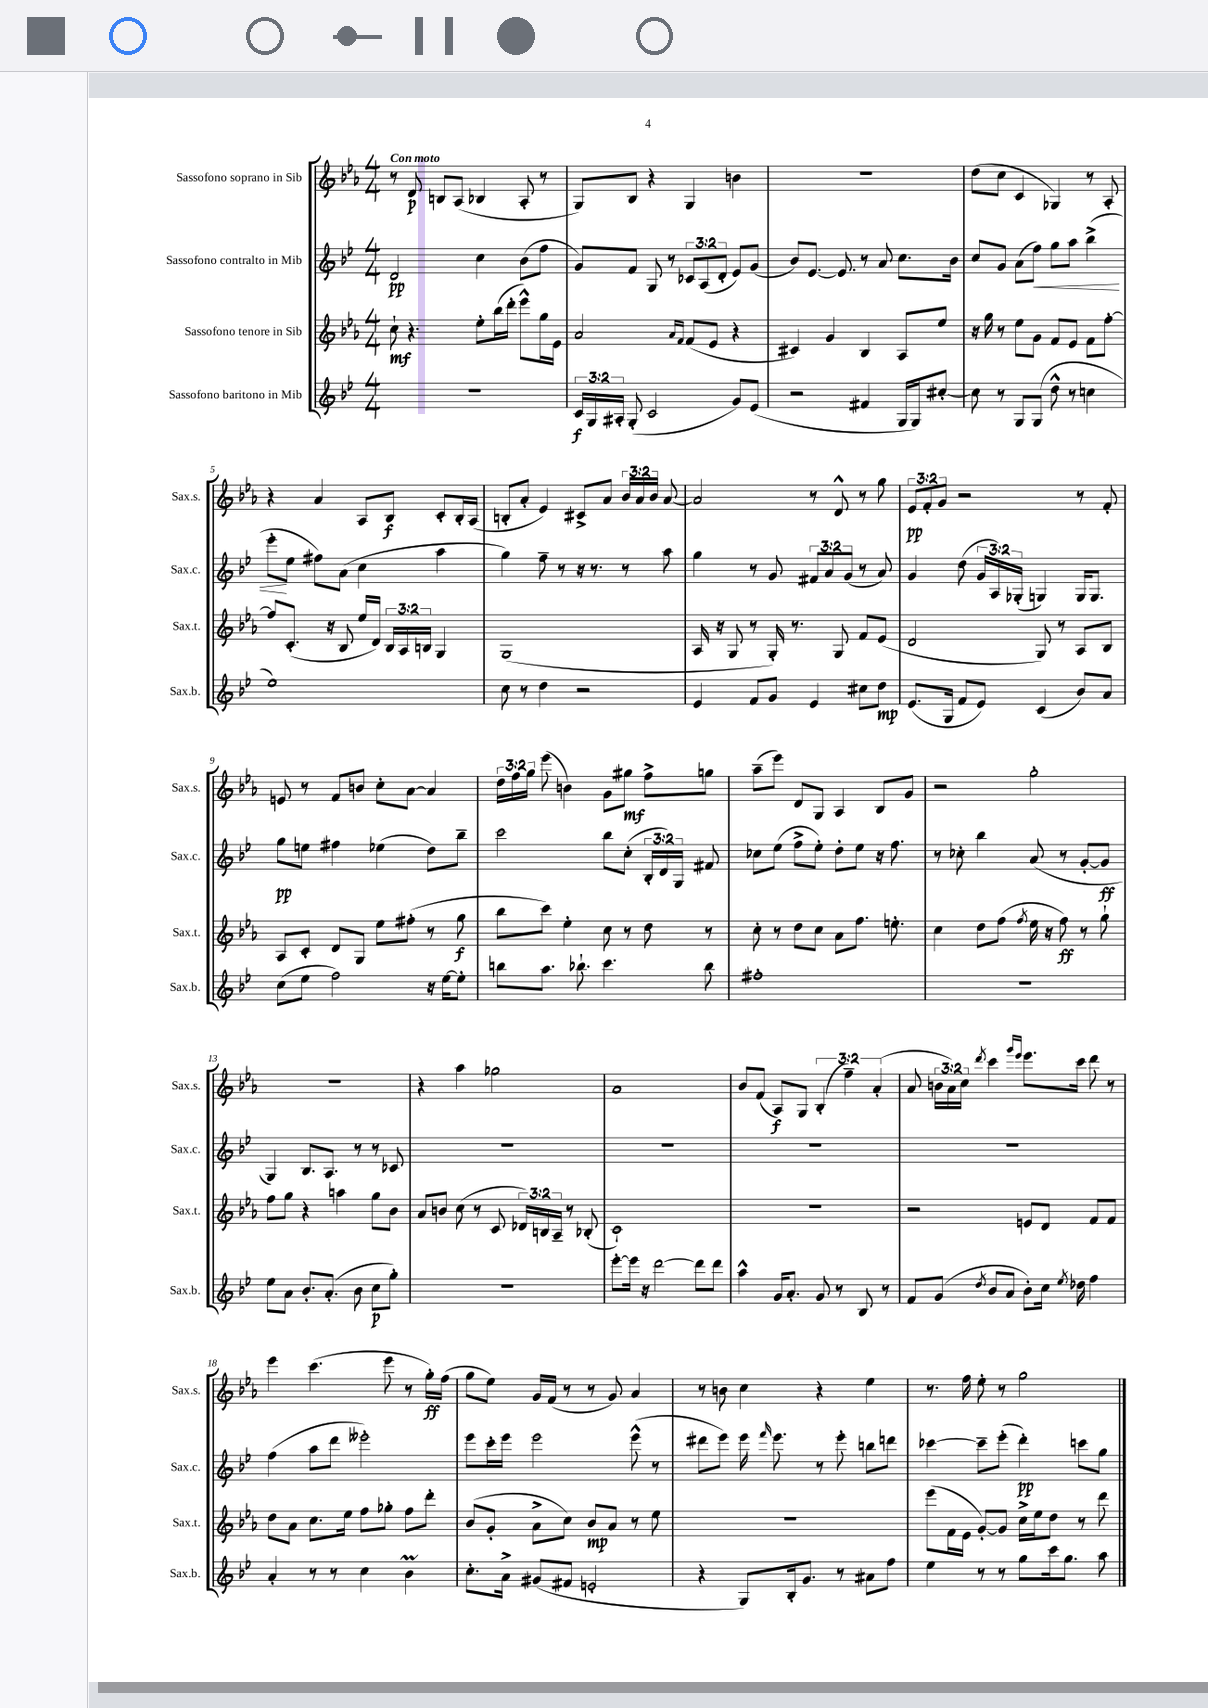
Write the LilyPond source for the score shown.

<<
\new StaffGroup <<
\new Staff = "s0" \with { instrumentName = "Sassofono soprano in Sib" shortInstrumentName = "Sax.s." } {
    \clef treble \key ees \major \numericTimeSignature \time 4/4 \override Staff.TupletNumber.text = #tuplet-number::calc-fraction-text \tempo "Con moto"
    \autoBeamOff r8 d'8\p b8[ aes8]( bes4 aes8-. r8 |
    g8[) bes8] r4 g4 b'4 |
    R1 |
    d''8[( c''8] c'4 ges4) r8 aes8-. |
    r4 aes'4 aes8[ bes8]\f c'8[-. bes16-. aes16]( |
    b8[-. aes'8]-. ees'4) cis'8[-> aes'8] \tuplet 3/2 { bes'16[ aes'16 bes'16] } aes'8~ |
    aes'2 r8 d'8-^ r8 g''8 |
    \tuplet 3/2 { ees'8[\pp f'8-. g'8] } r2 r8 f'8-. |
    e'8 r8 f'8[ b'8] c''8[-. aes'8]~ aes'4 |
    \tuplet 3/2 { d''16[ f''16 g''16] } ees'''8( b'4) g'8[ gis''8]\mf f''8[-> g''8] |
    aes''8[--( ees'''8]) d'8[ g8] aes4 bes8[ g'8] |
    r2 g''2-. |
    R1 |
    r4 aes''4 ges''2 |
    aes'1 |
    bes'8[ f'8]( aes8[\f) g8] \tuplet 3/2 { bes4-.( f''4--) aes'4-.( } |
    aes'8 \tuplet 3/2 { b'16[ aes'16) c''16] } \acciaccatura { d'''8 } c'''4 \grace { g'''16[ ees'''16] } ees'''8.[ c'''16] d'''8 r8 |
    ees'''4 c'''4.( ees'''8 r8 g''16[-.\ff) f''16]( |
    g''8[ ees''8]) g'16[ f'16]( r8 r8 g'8) aes'4 |
    r8 b'8 c''4 r4 ees''4 |
    r8. f''16 ees''8-. r8 g''2 \bar "|." |
}
\new Staff = "s1" \with { instrumentName = "Sassofono contralto in Mib" shortInstrumentName = "Sax.c." } {
    \clef treble \key bes \major \numericTimeSignature \time 4/4 \override Staff.TupletNumber.text = #tuplet-number::calc-fraction-text
    \autoBeamOff d'2\pp c''4 bes'8[( f''8] |
    g'8[) f'8] g8 r8 \tuplet 3/2 { ces'8[ a8( d'8]-. } ees'8[) g'8]( |
    bes'8[) ees'8.]~ ees'8. r8 a'8 c''8.[ bes'16] |
    c''8[ g'8] a'8[( f''8]\<) g''8[ a''8] bes''4->( |
    ees'''8[-.\! ees''8] fis''8[) a'8]( c''4 a''4 |
    g''4) f''8-- r8 r16 r8. r8 a''8 |
    g''4 r8 g'8 \tuplet 3/2 { fis'8[ a'8 g'8]( } r8 a'8) |
    g'4 d''8( \tuplet 3/2 { g'16[ a16) ges16]-.( } g4) g16[ g8.] |
    g''8[\pp e''8] fis''4 ees''4( d''8[) bes''8]-- |
    c'''2 bes''8[ c''8]-.( \tuplet 3/2 { bes16[-. d'16) g16] } fis'8 |
    ces''8[ ees''8]( f''8[-> ees''8]-.) d''8[-. ees''8] r16 f''8. |
    r8 ces''8-. bes''4 a'8( r8 g'8[~-. g'8]\ff |
    g4) bes8.[ a8.] r8 r8 ces'8 |
    R1 |
    R1 |
    R1 |
    R1 |
    f''4( a''8[ d'''8] eeses'''2-.) |
    ees'''8[ c'''16-. ees'''16] ees'''2 ees'''8-^( r8 |
    dis'''8[ ees'''8]) ees'''16 \grace { f'''16 } ees'''8. r8 ees'''8-. b''8[ d'''8] |
    ces'''4~ ces'''8[-- ees'''8]-.( d'''4-.\pp) c'''8[ g''8] \bar "|." |
}
\new Staff = "s2" \with { instrumentName = "Sassofono tenore in Sib" shortInstrumentName = "Sax.t." } {
    \clef treble \key ees \major \numericTimeSignature \time 4/4 \override Staff.TupletNumber.text = #tuplet-number::calc-fraction-text
    \autoBeamOff c''8-!\mf r4. ees''8[-. bes''16( d'''16]-. ees'''8[-^) g''16 ees'16] |
    aes'2 \grace { aes'16[ f'16] } f'8[( ees'8] r4 |
    cis'4) g'4 bes4 aes8[ ees''8] |
    r16 g''16 r8 ees''8[ g'8] f'8[ ees'8] f'8[ f''8]~-. |
    f''8[ c'8.]-.( r16 bes8 ees''16[ d'16]) \tuplet 3/2 { bes16[ aes16 b16] } g4 |
    g1( |
    aes16 r16 g8 r8 g16-.) r8. g8 f'8[ ees'8]( |
    d'2 g8) r8 aes8[ bes8] |
    aes8[ c'8]-. d'8[ g8] ees''8[ fis''8]-.( r8 g''8\f |
    bes''8[ c'''8]) ees''4-. c''8 r8 d''8 r8 |
    c''8-. r8 d''8[ c''8] aes'8[ f''8.] e''8.-. |
    c''4 d''8[ f''8]( \acciaccatura { f''8 } ees''16 r16 f''8\ff) r8 g''8-! |
    f''8[ g''8] r4 a''4 g''8[ bes'8] |
    aes'8[ b'8] c''8( r8 c'8 \tuplet 3/2 { des'16[) b16 aes16]-- } r8 bes8-.( |
    c'1-!) |
    R1 |
    r2 e'8[ d'8] f'8[ f'8] |
    d''8[ aes'8] c''8.[ ees''16] f''8[ ges''8]-. f''8[ d'''8]-. |
    bes'8[( g'8]-. aes'8[-> c''8]) bes'8[\mp aes'8] r8 ees''8 |
    R1 |
    ees'''8[( f'16 ees'16] g'8[~-.) g'8] c''16[-> ees''16 d''8] r8 d'''8 \bar "|." |
}
\new Staff = "s3" \with { instrumentName = "Sassofono baritono in Mib" shortInstrumentName = "Sax.b." } {
    \clef treble \key bes \major \numericTimeSignature \time 4/4 \override Staff.TupletNumber.text = #tuplet-number::calc-fraction-text
    \autoBeamOff R1 |
    \tuplet 3/2 { c'16[\f g16 ais16]-. } g8-.( c'2 g'8[) ees'8]( |
    r2 fis'4 g16[ g16) cis''8]~-. |
    cis''8 r8 g8[ g8]( d''8-^ r8 c''4 |
    ees''1) |
    c''8 r8 d''4 r2 |
    ees'4 f'8[ g'8] ees'4 cis''8[ d''8]\mp |
    ees'8.[( g16] f'8[ ees'8]) c'4( bes'8[) a'8] |
    c''8[( ees''8] f''2) r16 ees''16[~ ees''8]-. |
    b''8[ a''8.] bes''8.-! c'''4. bes''8 |
    fis''1-. |
    R1 |
    ees''8[ a'8] bes'8.[-. a'8.]-.( bes'8 c''8[\p g''8]-.) |
    R1 |
    ees'''8[~-. ees'''16] r16 d'''2~ d'''8[ d'''8] |
    a''4-^ g'16[ a'8.]-. g'8 r8 bes8 r8 |
    f'8[ g'8]( \acciaccatura { d''8 } bes'8[ a'8] bes'8[-.) c''16] \acciaccatura { ees''8 } des''16 f''4 |
    a'4-. r8 r8 c''4 bes'4\prall |
    c''8.[-. a'16]-> gis'8[( fis'8] e'2-. |
    r4 g8[) bes16-. g'8.] r8 ais'8[ f''8] |
    ees''4 r8 r8 g''8[ c'''16 g''8.] a''8 \bar "|." |
}
>>
>>
